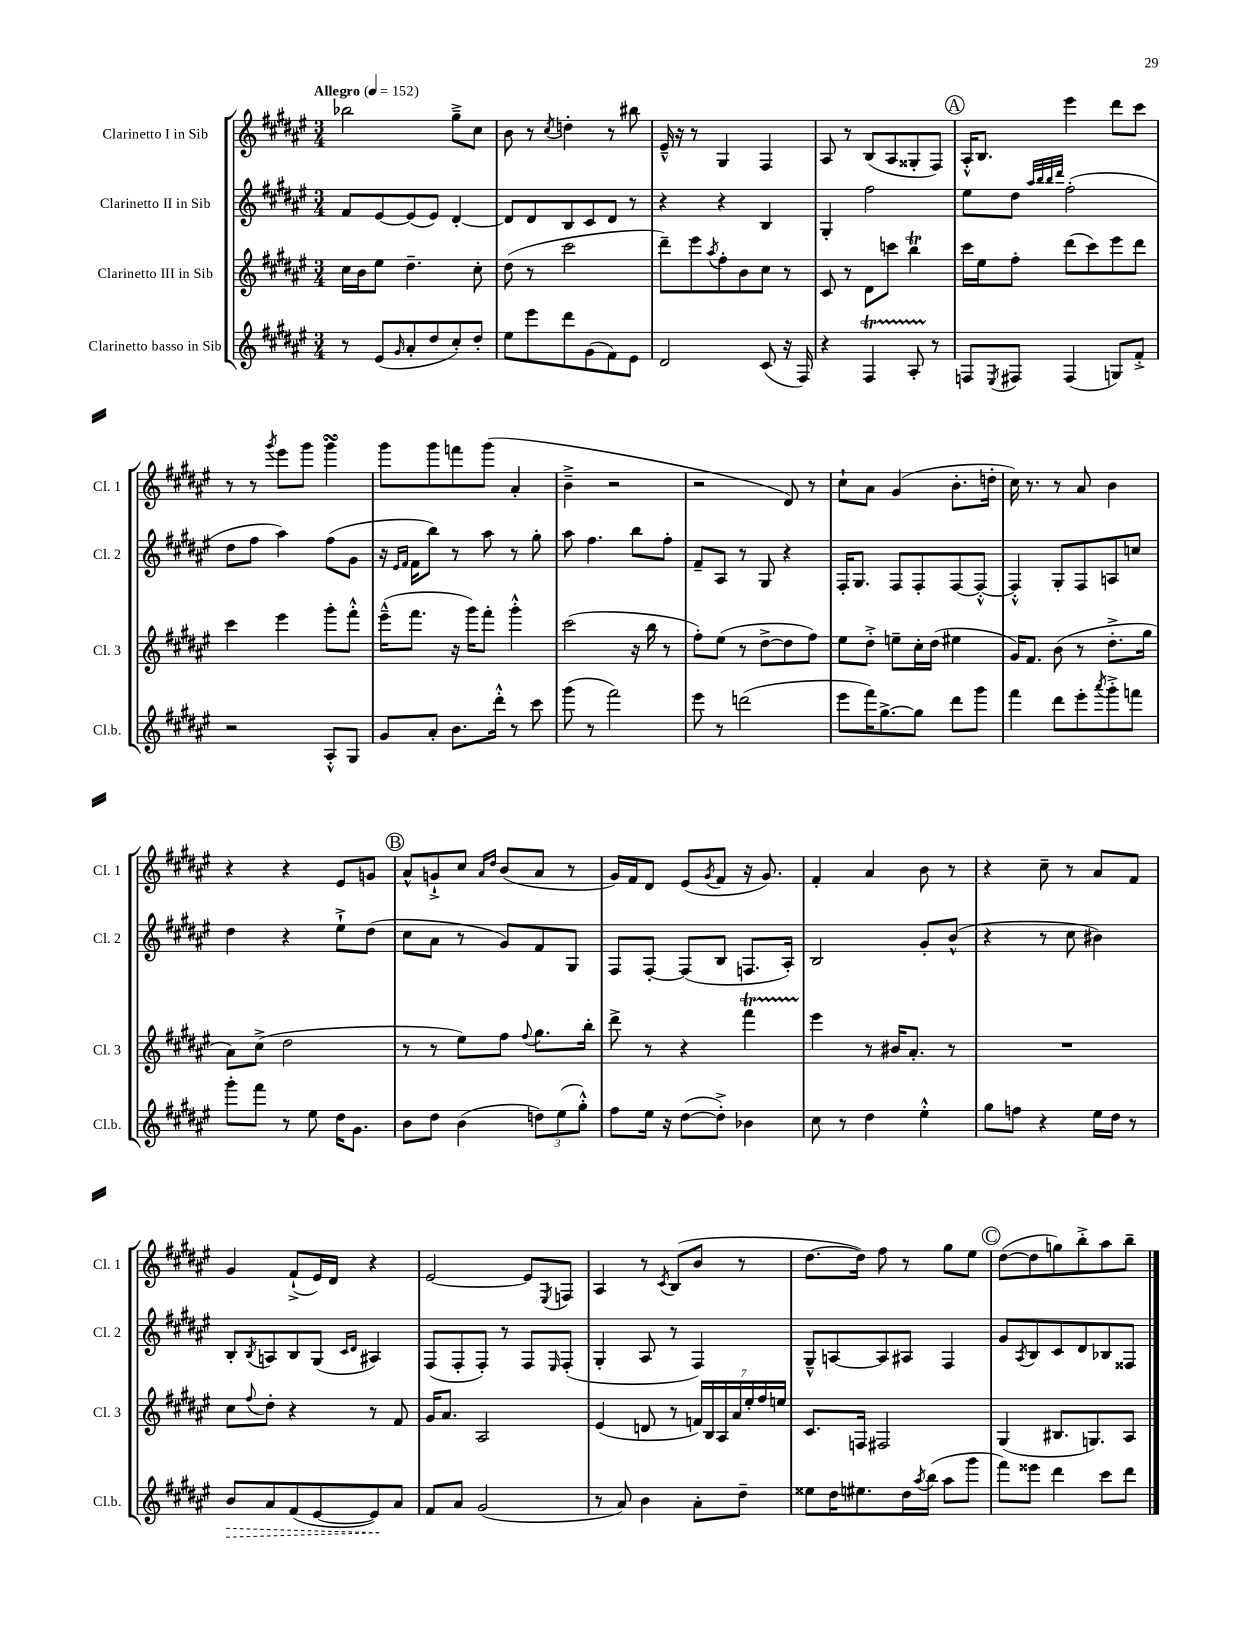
<<
\new StaffGroup <<
\new Staff = "s0" \with { instrumentName = "Clarinetto I in Sib" shortInstrumentName = "Cl. 1" } {
    \clef treble \key fis \major \numericTimeSignature \time 3/4 \tempo "Allegro" 4 = 152
    bes''2 gis''8---> cis''8 |
    b'8 r8 \acciaccatura { cis''8 } d''4-. r8 bis''8 |
    eis'16---^ r16 r8 gis4 fis4 |
    ais8 r8 b8( ais8 gisis8-. fis8) |
    \mark \markup { \circle "A" } ais16-.-^ b8. eis'''4 dis'''8 cis'''8 |
    r8 r8 \acciaccatura { gis'''8 } eis'''8 gis'''8 gis'''4\turn |
    gis'''8 gis'''8 f'''8 gis'''8( ais'4-. |
    b'4---> r2 |
    r2 dis'8) r8 |
    cis''8-! ais'8 gis'4( b'8.-. d''16-. |
    cis''16) r8. r8 ais'8 b'4 |
    r4 r4 eis'8 g'8 |
    \mark \markup { \circle "B" } ais'8-^ g'8-!-> cis''8 \grace { ais'16 dis''16 } b'8( ais'8 r8 |
    gis'16) fis'16 dis'8 eis'8( \acciaccatura { gis'8 } fis'8 r16 gis'8.) |
    fis'4-. ais'4 b'8 r8 |
    r4 cis''8-- r8 ais'8 fis'8 |
    gis'4 fis'8-!->( eis'16) dis'16 r4 |
    eis'2~ eis'8 \acciaccatura { eis8 } f8 |
    ais4 r8 \acciaccatura { cis'8 } b8( b'8 r8 |
    dis''8.~ dis''16) fis''8 r8 gis''8 eis''8 |
    \mark \markup { \circle "C" } dis''8~( dis''8 g''8) b''8-.-> ais''8 b''8-- \bar "|." |
}
\new Staff = "s1" \with { instrumentName = "Clarinetto II in Sib" shortInstrumentName = "Cl. 2" } {
    \clef treble \key fis \major \numericTimeSignature \time 3/4
    fis'8 eis'8~ eis'8( eis'8) dis'4~-. |
    dis'8 dis'8 b8 cis'8 dis'8 r8 |
    r4 r4 b4 |
    gis4-. fis''2 |
    \mark \markup { \circle "A" } eis''8 dis''8 \grace { ais''32 b''32 b''32 dis'''32 } fis''2-.( |
    dis''8 fis''8 ais''4) fis''8( gis'8 |
    r16 \grace { eis'16 fis'16 } fis'16 b''8) r8 ais''8 r8 gis''8-. |
    ais''8 fis''4. b''8 fis''8-. |
    fis'8-- ais8 r8 gis8 r4 |
    fis16-. gis8. fis8 fis8-. fis8~ fis8~-.-^ |
    fis4-.-^ gis8-. fis8 a8 c''8 |
    dis''4 r4 eis''8-!-> dis''8( |
    \mark \markup { \circle "B" } cis''8 ais'8 r8 gis'8) fis'8 gis8 |
    fis8 fis8~-. fis8( b8 f8. ais16-.) |
    b2 gis'8-. b'8-^( |
    r4 r8 cis''8 bis'4) |
    b8-. \acciaccatura { b8 } a8 b8 gis8( \grace { cis'16 dis'16 } ais4) |
    fis8( fis8-. fis8-.) r8 fis8 \grace { eis16 } fis8-.( |
    gis4-. ais8 r8 fis4) |
    gis8---^ a8~ a8 ais8 fis4 |
    \mark \markup { \circle "C" } gis'8 \acciaccatura { ais8 } b8 cis'8 dis'8 bes8 fisis8 \bar "|." |
}
\new Staff = "s2" \with { instrumentName = "Clarinetto III in Sib" shortInstrumentName = "Cl. 3" } {
    \clef treble \key fis \major \numericTimeSignature \time 3/4
    cis''16 b'16 eis''8 dis''4.-- cis''8-. |
    dis''8( r8 cis'''2 |
    dis'''8--) eis'''8 \acciaccatura { ais''8 } fis''8-. b'8 cis''8 r8 |
    cis'8 r8 dis'8 c'''8 b''4\trill |
    \mark \markup { \circle "A" } cis'''16 eis''16 fis''8-. dis'''8( cis'''8) eis'''8 dis'''8 |
    cis'''4 eis'''4 gis'''8-. fis'''8-.-^ |
    eis'''16---^( fis'''8. r16 gis'''16) fis'''8-. gis'''4-.-^ |
    cis'''2( r16 b''16 r8 |
    fis''8-.) eis''8( r8 dis''8~-> dis''8 fis''8) |
    eis''8 dis''8-.-> e''8-- cis''16-. dis''16( eis''4 |
    gis'16) fis'8. b'8( r8 dis''8.-.-> gis''16 |
    ais'8) cis''8->( dis''2 |
    \mark \markup { \circle "B" } r8 r8 eis''8) fis''8 \appoggiatura { fis''8 } gis''8. b''16-. |
    dis'''8-> r8 r4 fis'''4\startTrillSpan |
    eis'''4\stopTrillSpan r8 bis'16 ais'8.-. r8 |
    R2. |
    cis''8 \appoggiatura { fis''8 } dis''8-. r4 r8 fis'8 |
    gis'16 ais'8. ais2 |
    eis'4( d'8 r8 \tuplet 7/4 { f'16) b16 ais16 ais'16 eis''16-. fis''16 e''16 } |
    cis'8. f16 fis2 |
    \mark \markup { \circle "C" } gis4( bis8. g8.) ais8 \bar "|." |
}
\new Staff = "s3" \with { instrumentName = "Clarinetto basso in Sib" shortInstrumentName = "Cl.b." } {
    \clef treble \key fis \major \numericTimeSignature \time 3/4
    r8 eis'8( \grace { gis'16 } ais'8-. dis''8 cis''8-.) dis''8-. |
    eis''8 eis'''8 dis'''8 gis'8( fis'8) eis'8 |
    dis'2 cis'8( r16 fis16) |
    r4 fis4\startTrillSpan ais8-. r8\stopTrillSpan |
    \mark \markup { \circle "A" } f8 \acciaccatura { eis8 } fis8 fis4( g8) fis'8-.-> |
    r2 ais8-.-^ gis8 |
    gis'8 ais'8-. b'8. dis'''16-.-^ r8 cis'''8 |
    gis'''8( r8 fis'''2) |
    eis'''8 r8 d'''2( |
    eis'''8 fis'''16) gis''8.~-> gis''8 dis'''8 gis'''8 |
    fis'''4 dis'''8 eis'''8-. \acciaccatura { ais'''8 } gis'''8-.-> f'''8 |
    gis'''8-. fis'''8 r8 eis''8 dis''16 gis'8. |
    \mark \markup { \circle "B" } b'8 dis''8 b'4( \tuplet 3/2 { d''8) eis''8( gis''8-.-^) } |
    fis''8 eis''16 r16 dis''8~( dis''8-.->) bes'4 |
    cis''8 r8 dis''4 eis''4-.-^ |
    gis''8 f''8 r4 eis''16 dis''16 r8 |
    \once \override Hairpin.style = #'dashed-line b'8\> ais'8 fis'8( eis'8~ eis'8\!) ais'8 |
    fis'8 ais'8 gis'2( |
    r8 ais'8) b'4 ais'8-. dis''8-- |
    eisis''8 dis''16 eis''8. dis''16 \acciaccatura { ais''8 } b''16( ais''8 gis'''8 |
    \mark \markup { \circle "C" } fis'''8) eisis'''8 dis'''4 cis'''8 dis'''8 \bar "|." |
}
>>
>>
\layout { \context { \Score \remove "Bar_number_engraver" } }
